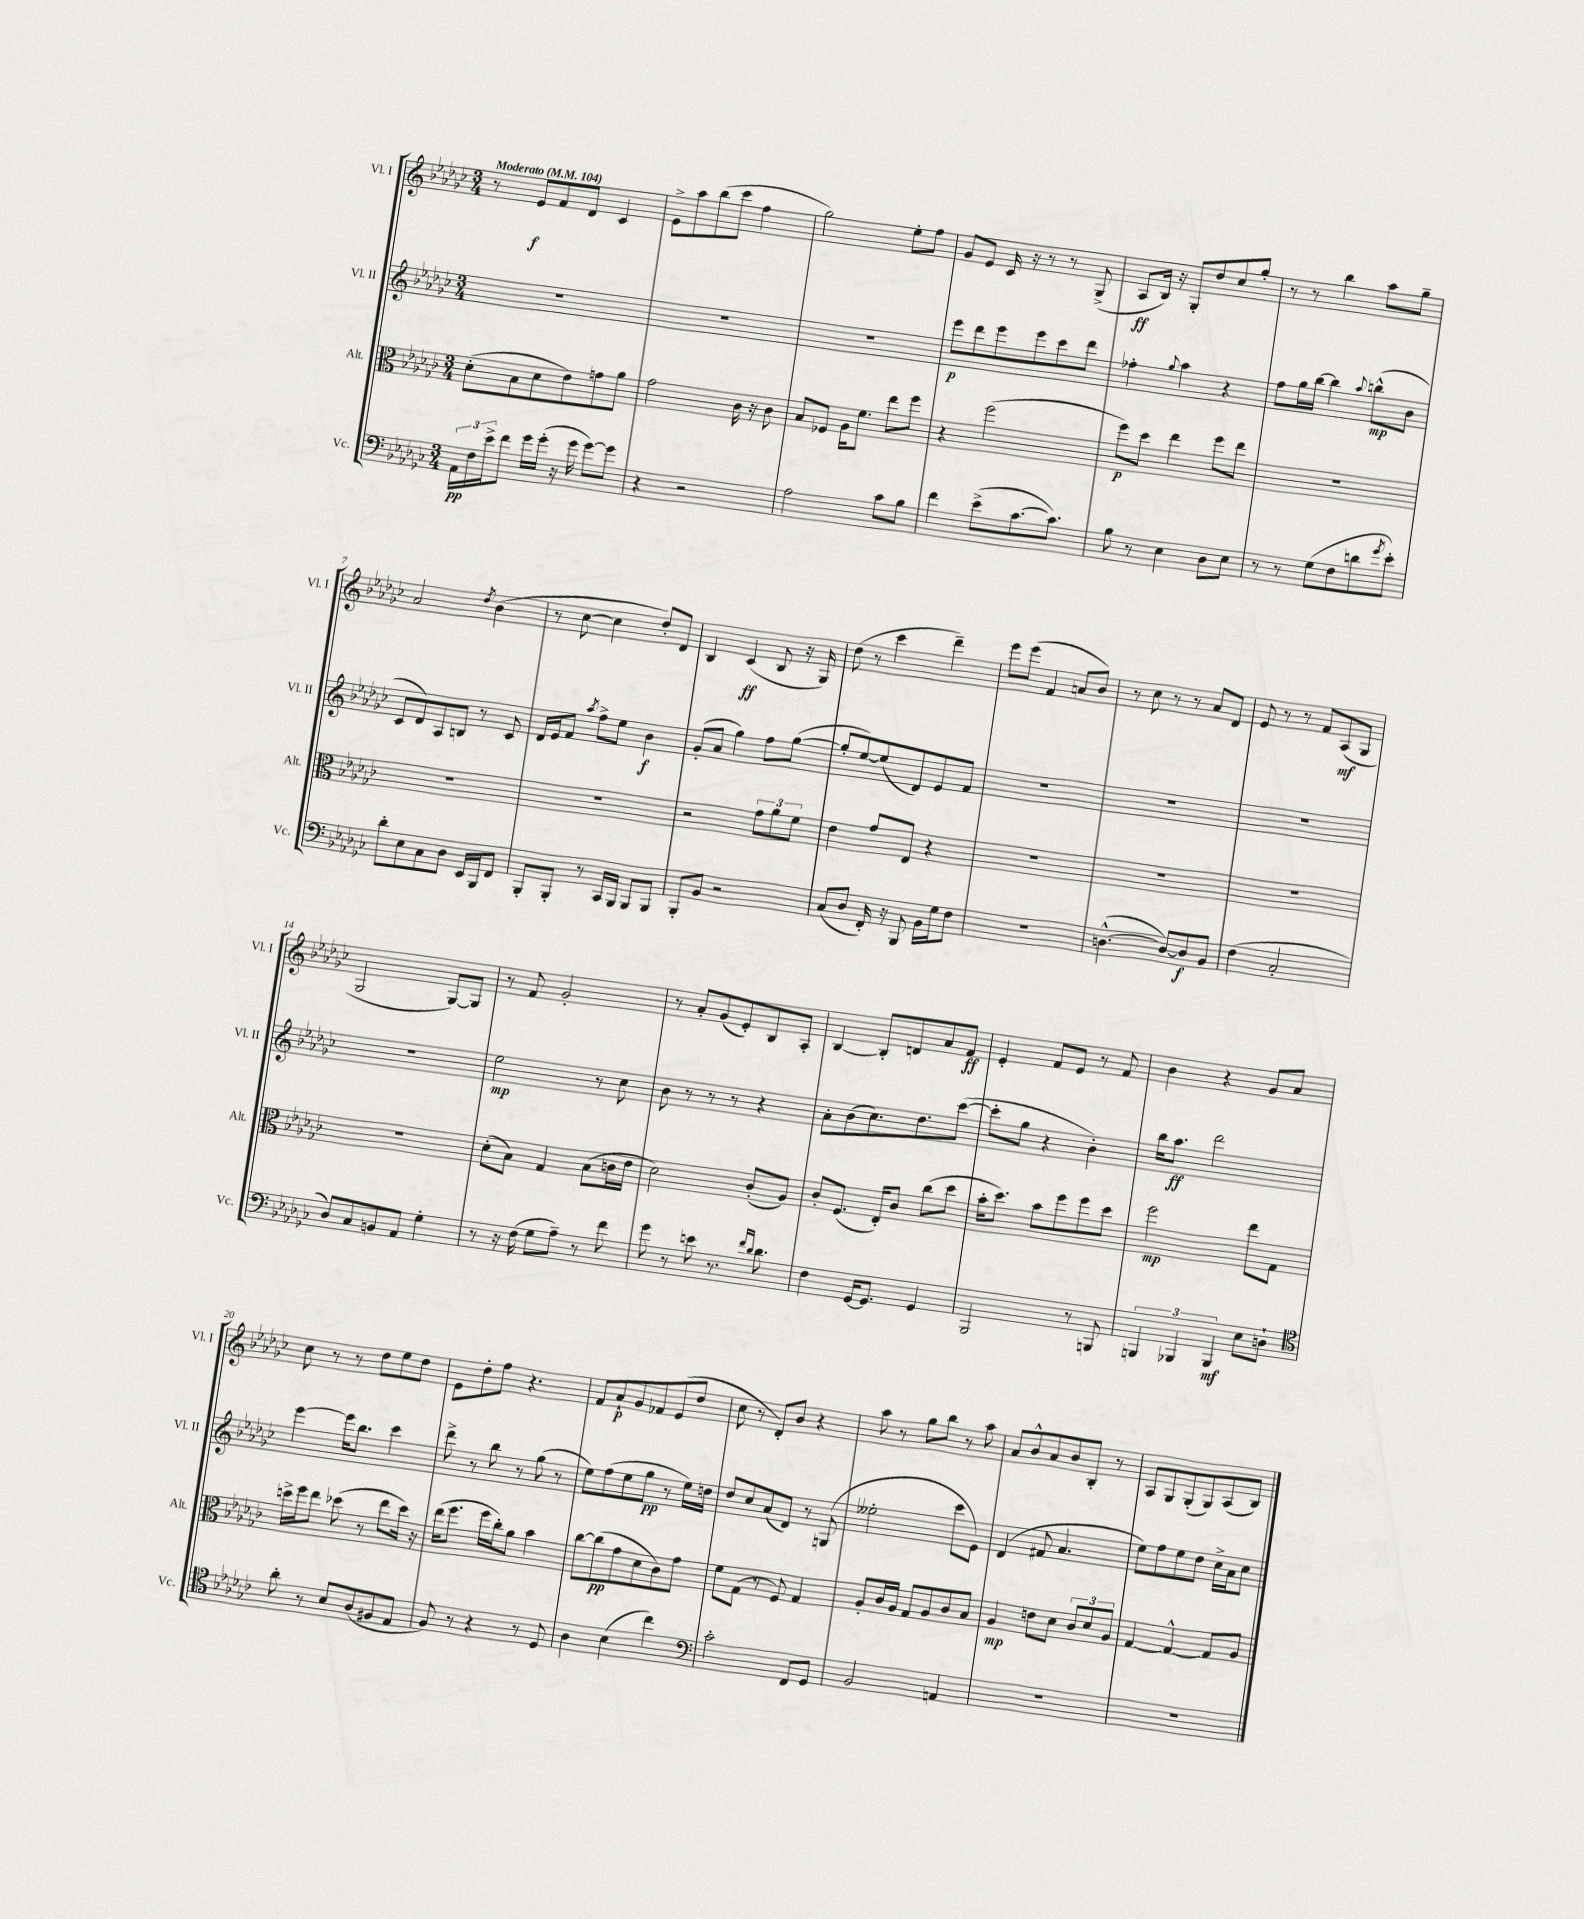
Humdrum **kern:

**kern	**dynam	**kern	**dynam	**kern	**dynam	**kern	**dynam
*part4	*part4	*part3	*part3	*part2	*part2	*part1	*part1
*staff4	*staff4	*staff3	*staff3	*staff2	*staff2	*staff1	*staff1
*I"Vc.	*	*I"Alt.	*	*I"Vl. II	*	*I"Vl. I	*
*I'Vc.	*	*I'Alt.	*	*I'Vl. II	*	*I'Vl. I	*
*clefF4	*	*clefC3	*	*clefG2	*	*clefG2	*
*k[b-e-a-d-g-c-]	*	*k[b-e-a-d-g-c-]	*	*k[b-e-a-d-g-c-]	*	*k[b-e-a-d-g-c-]	*
*M3/4	*	*M3/4	*	*M3/4	*	*M3/4	*
*MM104	*	*MM104	*	*MM104	*	*MM104	*
=1	=1	=1	=1	=1	=1	=1	=1
!	!	!	!	!	!	!LO:TX:a:B:t=Moderato	!
24AA-\LL	pp	(8d-'\L	.	2.r	.	8r	.
24F\	.	.	.	.	.	.	.
24e-^\J	.	.	.	.	.	.	.
8f\J	.	8B-\	.	.	.	8e-/L	f
16g-\LL	.	8d-\	.	.	.	8f/	.
(16g-'\JJ	.	.	.	.	.	.	.
16r	.	8e-\)	.	.	.	8d-/J	.
16g-\	.	.	.	.	.	.	.
[8g-\L)	.	8gn\	.	.	.	4c-/	.
8g-\J]	.	8a-\J	.	.	.	.	.
=2	=2	=2	=2	=2	=2	=2	=2
4r	.	2g-\	.	2.r	.	8e-^\L	.
.	.	.	.	.	.	8aa-\	.
2r	.	.	.	.	.	(8bb-\	.
.	.	.	.	.	.	8ccc-\J	.
.	.	16c-\	.	.	.	4ff\	.
.	.	16r	.	.	.	.	.
.	.	8c-\	.	.	.	.	.
=3	=3	=3	=3	=3	=3	=3	=3
2A-\	.	8B-/L	.	2.r	.	2gg-\)	.
.	.	8F-X/J	.	.	.	.	.
.	.	16A-\KL	.	.	.	.	.
.	.	8.f\J	.	.	.	.	.
8c-\L	.	8ee-\L	.	.	.	8ee-'\L	.
8B-\J	.	8ff\J	.	.	.	8ff\J	.
=4	=4	=4	=4	=4	=4	=4	=4
4f\	.	4r	.	8eee-\L	p	8g-/L	.
.	.	.	.	8ddd-\	.	8e-/J	.
(8e-^\L	.	(2ff\	.	8eee-\	.	16c-/	.
.	.	.	.	.	.	16r	.
[8.c-\	.	.	.	8eee-\	.	8r	.
.	.	.	.	8ccc-\	.	8r	.
8.c-\J])	.	.	.	.	.	.	.
.	.	.	.	8ddd-\J	.	(8G-^/	.
=5	=5	=5	=5	=5	=5	=5	=5
8B-\	.	8ff\L)	p	4ff-X'\	.	8A-/L	ff
8r	.	8dd-\J	.	.	.	16B-/Jk)	.
.	.	.	.	.	.	16r	.
.	.	.	.	8qqgg-/	.	.	.
4E-\	.	4ee-\	.	4aa-\	.	8G-'/L	.
.	.	.	.	.	.	8dd-/	.
8D-\L	.	8ff\L	.	4r	.	8cc-/	.
8E-\J	.	8ee-\J	.	.	.	8gg-'/J	.
=6	=6	=6	=6	=6	=6	=6	=6
8r	.	2.r	.	8ff\L	.	8r	.
8r	.	.	.	16gg-\L	.	8r	.
.	.	.	.	[16bb-\JJ	.	.	.
(8G-\L	.	.	.	4bb-\]	.	4bb-\	.
8F\	.	.	.	.	.	.	.
.	.	.	.	8qqaa-/	.	.	.
8dn\	.	.	.	(8bbn^^\L	mp	8aa-\L	.
8qg-/	.	.	.	.	.	.	.
8e-'\J)	.	.	.	8b-\J	.	8gg-~\J	.
!!LO:LB:g=z
=7	=7	=7	=7	=7	=7	=7	=7
8d-'\L	.	2.r	.	8c-/L	.	2a-/	.
8E-\	.	.	.	8d-/)	.	.	.
8C-\	.	.	.	8A-/	.	.	.
8D-\J	.	.	.	8Bn/J	.	.	.
.	.	.	.	.	.	8qdd-/	.
16EE-/LL	.	.	.	8r	.	(4b-\	.
16BBB-/J	.	.	.	.	.	.	.
8FF/J	.	.	.	8c-/	.	.	.
=8	=8	=8	=8	=8	=8	=8	=8
8BBB-'/L	.	2.r	.	16d-/LL	.	8r	.
.	.	.	.	16e-/J	.	.	.
8BBB-'/J	.	.	.	8f/J	.	[8cc-\	.
.	.	.	.	8qaa-/	.	.	.
8r	.	.	.	8ff^\L	.	4cc-\]	.
16CC-/LL	.	.	.	8ee-\J	.	.	.
16BBB-/JJ	.	.	.	.	.	.	.
8BBB-/L	.	.	.	4b-\	f	8dd-'/L)	.
8BBB-/J	.	.	.	.	.	8d-/J	.
=9	=9	=9	=9	=9	=9	=9	=9
8BBB-'/L	.	2r	.	(8g-'/L	.	4B-/	.
8BB-/J	.	.	.	8a-/J	.	.	.
2r	.	.	.	4gg-\)	.	(4c-/	ff
.	.	12g-\L	.	8ff\L	.	8B-/	.
.	.	12a-\	.	.	.	.	.
.	.	.	.	([8gg-\J	.	16r	.
.	.	12f\J	.	.	.	.	.
.	.	.	.	.	.	16G-/)	.
=10	=10	=10	=10	=10	=10	=10	=10
(8C-/L	.	4e-\	.	8gg-'/L]	.	(8dd-\	.
8D-/J	.	.	.	[8ee-/)	.	8r	.
16FF'/)	.	8g-/L	.	(8ee-/]	.	4ccc-\	.
16r	.	.	.	.	.	.	.
8BBB-/	.	8E-/J	.	8d-/)	.	.	.
16BB-\LL	.	4r	.	8e-/	.	4ddd-~\)	.
16G-\J	.	.	.	.	.	.	.
8F\J	.	.	.	8f/J	.	.	.
=11	=11	=11	=11	=11	=11	=11	=11
2.r	.	2.r	.	2.r	.	8eee-\L	.
.	.	.	.	.	.	(8eee-\J	.
.	.	.	.	.	.	4f/	.
.	.	.	.	.	.	8an/L	.
.	.	.	.	.	.	8b-/J)	.
=12	=12	=12	=12	=12	=12	=12	=12
([4.Dn^^\	.	2.r	.	2.r	.	8r	.
.	.	.	.	.	.	8cc-\	.
.	.	.	.	.	.	8r	.
8D/L_)	.	.	.	.	.	8r	.
8D/]	f	.	.	.	.	8a-/L	.
8BB-/J	.	.	.	.	.	8d-/J	.
=13	=13	=13	=13	=13	=13	=13	=13
(4F\	.	2.r	.	2.r	.	8e-/	.
.	.	.	.	.	.	8r	.
2C-'/	.	.	.	.	.	8r	.
.	.	.	.	.	.	8f/L	.
.	.	.	.	.	.	(8A-/	mf
.	.	.	.	.	.	8G-/J	.
!!LO:LB:g=z
=14	=14	=14	=14	=14	=14	=14	=14
8D-/L)	.	2.r	.	2.r	.	2G-/	.
8C-/	.	.	.	.	.	.	.
8BBn/	.	.	.	.	.	.	.
8AA-/J	.	.	.	.	.	.	.
4G-'\	.	.	.	.	.	[8G-/L)	.
.	.	.	.	.	.	8G-/J]	.
=15	=15	=15	=15	=15	=15	=15	=15
8r	.	(8d-'\L	.	2ee-\	mp	8r	.
16r	.	8B-\J)	.	.	.	8f/	.
(16F\	.	.	.	.	.	.	.
8G-\L	.	4G-/	.	.	.	2g-'/	.
8A-~\J)	.	.	.	.	.	.	.
8r	.	(8B-\L	.	8r	.	.	.
8f\	.	16cn\L	.	8cc-\	.	.	.
.	.	16e-\JJ	.	.	.	.	.
=16	=16	=16	=16	=16	=16	=16	=16
8g-\	.	2d-\)	.	8b-\	.	8r	.
8r	.	.	.	8r	.	8a-'/L	.
8en\	.	.	.	8r	.	(8g-/	.
8.r	.	.	.	8r	.	8e-'/)	.
.	.	(8c-'/L	.	4r	.	8B-/	.
16qqf/LL	.	.	.	.	.	.	.
16qqd-/JJ	.	.	.	.	.	.	.
8.d-\	.	.	.	.	.	.	.
.	.	8A-/J)	.	.	.	8A-'/J	.
=17	=17	=17	=17	=17	=17	=17	=17
4F\	.	8c-'/L	.	8a-'\L	.	[4B-/	.
.	.	(8.F/J	.	(8b-\	.	.	.
[16GG-/KL	.	.	.	8.cc-\)	.	8B-'/L]	.
8.GG-/J]	.	16E-'/KL)	.	.	.	.	.
.	.	8c-/J	.	.	.	8dn/	.
.	.	.	.	8.dd-\	.	.	.
4GG-/	.	(8cc-\L	.	.	.	8a-/	.
.	.	8dd-\J	.	([8ccc-\J	.	8f/J	ff
=18	=18	=18	=18	=18	=18	=18	=18
2BBB-/	.	16b-'\KL	.	8ccc-'\L]	.	4e-'/	.
.	.	8.dd-\J)	.	.	.	.	.
.	.	.	.	8gg-\J	.	.	.
.	.	8b-\L	.	4r	.	8f/L	.
.	.	8ff\	.	.	.	8e-/J	.
8r	.	8ff\	.	4b-'\)	.	8r	.
8BBBn/	.	8dd-\J	.	.	.	8f/	.
=19	=19	=19	=19	=19	=19	=19	=19
6BBBn/	.	2ff\	mp	16bb-\KL	.	4b-\	.
.	.	.	.	8.aa-\J	ff	.	.
6BBB-X/	.	.	.	.	.	.	.
.	.	.	.	2ddd-\	.	4r	.
6BBB-/	mf	.	.	.	.	.	.
8E-\L	.	8ee-\L	.	.	.	8g-/L	.
8Dn`\J	.	8G-\J	.	.	.	8a-/J	.
!!LO:LB:g=z
=20	=20	=20	=20	=20	=20	=20	=20
*clefC4	*	*	*	*	*	*	*
8a-'\	.	16ddn^\LL	.	[4eee-\	.	8cc-\	.
.	.	16ff\J	.	.	.	.	.
8r	.	8ee-\J	.	.	.	8r	.
8B-/L	.	(8dd-X\	.	16eee-\KL]	.	8r	.
.	.	.	.	8.bb-\J	.	.	.
(8A-/	.	8r	.	.	.	8dd-\L	.
8F#X/	.	8ee-\L	.	4ccc-\	.	8ee-\	.
8E-/J	.	16dd-\Jk)	.	.	.	8dd-\J	.
.	.	16r	.	.	.	.	.
=21	=21	=21	=21	=21	=21	=21	=21
8F/)	.	(16ee-\KL	.	8ddd-^\	.	8e-\L	.
.	.	8.ff\J	.	.	.	.	.
8r	.	.	.	8r	.	8dd-'\	.
4r	.	16ff\LL	.	8bb-\	.	8ff\J	.
.	.	16cc-'\J)	.	.	.	.	.
.	.	8a-\J	.	8r	.	4.r	.
8r	.	4b-\	.	(8gg-\	.	.	.
8D-/	.	.	.	8r	.	.	.
=22	=22	=22	=22	=22	=22	=22	=22
4A-\	.	[8cc-\L	.	8ee-\L)	.	8f/L	.
.	.	(8cc-\]	pp	(8ff\	.	8a-`/	p
(4B-\	.	8g-\	.	8ee-\	.	8g-/	.
.	.	8d-\	.	8gg-\J	pp	8f-X/	.
4cc-\)	.	8c-\)	.	8r	.	(8e-/	.
.	.	8g-\J	.	16ee-\LL)	.	8dd-/J	.
.	.	.	.	16ddn\JJ	.	.	.
=23	=23	=23	=23	=23	=23	=23	=23
*clefF4	*	*	*	*	*	*	*
2c-'\	.	8f\L	.	8dd-/L	.	8cc-\	.
.	.	(8G-\J	.	8cc-/	.	8r	.
.	.	8r	.	(8a-/	.	8d-'/L)	.
.	.	8F/)	.	8d-/J)	.	8b-/J	.
8FF/L	.	4G-/	.	8r	.	4r	.
8GG-/J	.	.	.	(8Gn/	.	.	.
=24	=24	=24	=24	=24	=24	=24	=24
2BB-/	.	8A-'/L	.	2ee--X'\	.	8aa-\	.
.	.	16c-/L	.	.	.	8r	.
.	.	16A-/JJ	.	.	.	.	.
.	.	8G-/L	.	.	.	8gg-\L	.
.	.	8A-/	.	.	.	8bb-\J	.
4AAn/	.	8c-/	.	8ccc-\L	.	8r	.
.	.	8B-/J	.	8e-\J)	.	8aa-\	.
=25	=25	=25	=25	=25	=25	=25	=25
2.r	.	4A-/	mp	(4d-/	.	8a-/L	.
.	.	.	.	.	.	8b-^^/	.
.	.	8en\L	.	8f#X/	.	8a-/	.
.	.	8d-\J	.	4.a-/	.	8b-/	.
.	.	12c-/L	.	.	.	8B-'/J	.
.	.	12d-/	.	.	.	.	.
.	.	.	.	.	.	8r	.
.	.	12A-/J	.	.	.	.	.
=26	=26	=26	=26	=26	=26	=26	=26
2.r	.	[4G-/	.	8ee-\L)	.	8A-/L	.
.	.	.	.	8ff\	.	8G-/	.
.	.	4G-^^/_	.	8ee-\	.	(8G-'/	.
.	.	.	.	8dd-\J	.	8G-/)	.
.	.	8G-/L]	.	16cc-^\LL	.	(8A-/	.
.	.	.	.	16a-\J	.	.	.
.	.	8A-/J	.	8cc-\J	.	8B-/J)	.
==	==	==	==	==	==	==	==
*-	*-	*-	*-	*-	*-	*-	*-
